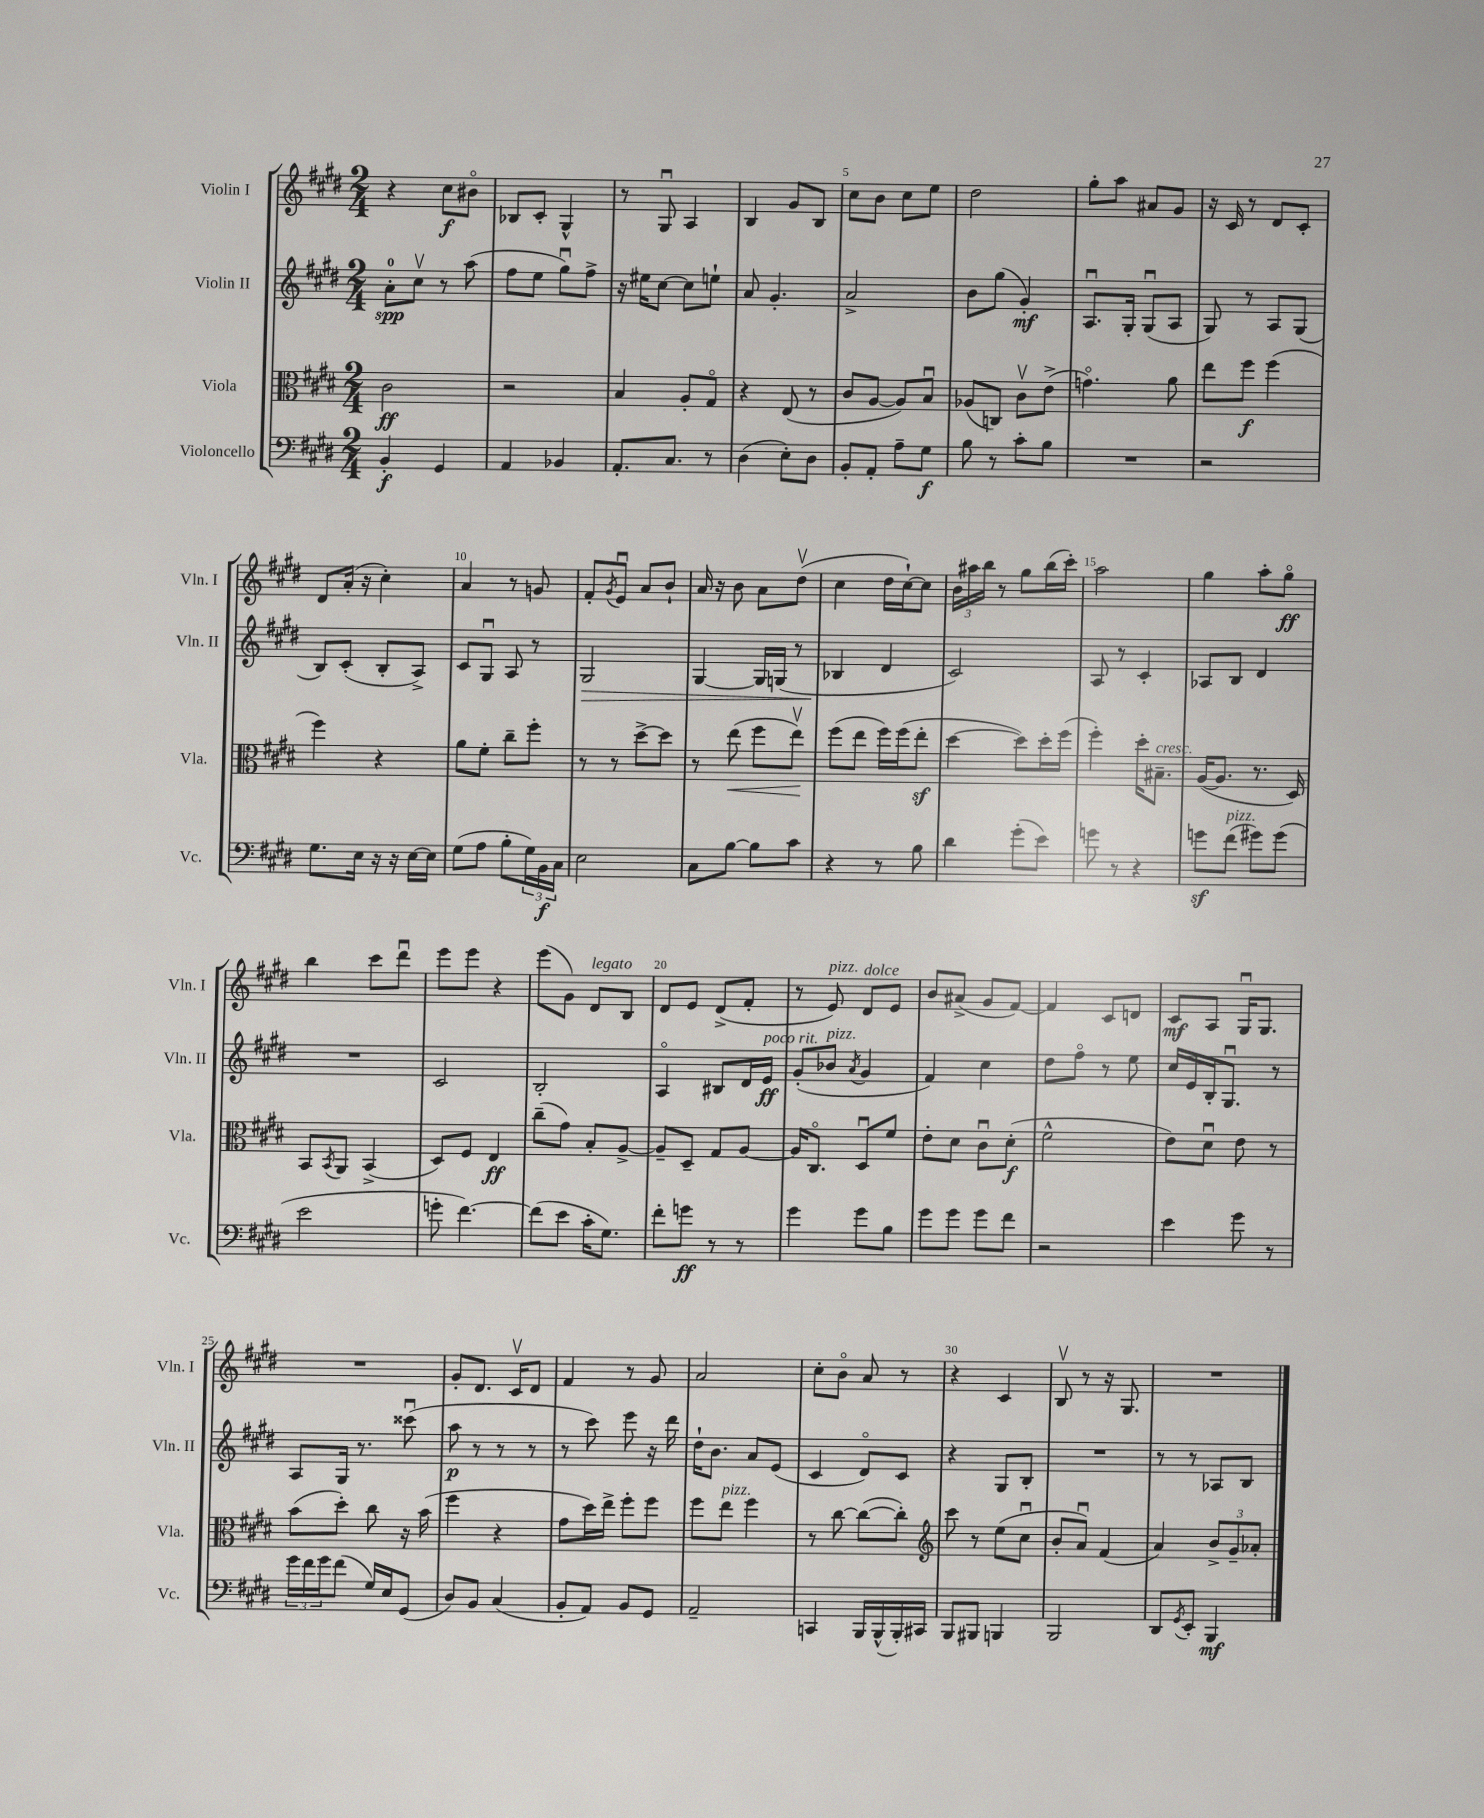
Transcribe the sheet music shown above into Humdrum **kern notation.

**kern	**dynam	**kern	**dynam	**kern	**dynam	**kern	**dynam
*part4	*part4	*part3	*part3	*part2	*part2	*part1	*part1
*staff4	*staff4	*staff3	*staff3	*staff2	*staff2	*staff1	*staff1
*I"Violoncello	*	*I"Viola	*	*I"Violin II	*	*I"Violin I	*
*I'Vc.	*	*I'Vla.	*	*I'Vln. II	*	*I'Vln. I	*
*clefF4	*	*clefC3	*	*clefG2	*	*clefG2	*
*k[f#c#g#d#]	*	*k[f#c#g#d#]	*	*k[f#c#g#d#]	*	*k[f#c#g#d#]	*
*M2/4	*	*M2/4	*	*M2/4	*	*M2/4	*
=1	=1	=1	=1	=1	=1	=1	=1
4BB'/	f	2c#\	ff	8a'\L	spp	4r	.
.	.	.	.	8cc#v\J	.	.	.
4GG#/	.	.	.	8r	.	8cc#\L	f
.	.	.	.	(8aa\	.	8b#X\J	.
=2	=2	=2	=2	=2	=2	=2	=2
4AA/	.	2r	.	8ff#\L	.	8B-X/L	.
.	.	.	.	8ee\J	.	8c#'/J	.
4BB-X/	.	.	.	8gg#u\L)	.	4G#^^/	.
.	.	.	.	8ff#^\J	.	.	.
=3	=3	=3	=3	=3	=3	=3	=3
8.AA'/L	.	4B/	.	16r	.	8r	.
.	.	.	.	16ee#X\KL	.	.	.
.	.	.	.	[8cc#\J	.	8G#u/	.
8.C#/J	.	.	.	.	.	.	.
.	.	8A'/L	.	8cc#\L]	.	4A/	.
8r	.	8G#/J	.	8een`\J	.	.	.
=4	=4	=4	=4	=4	=4	=4	=4
(4D#\	.	4r	.	8a/	.	4B/	.
.	.	.	.	4.g#'/	.	.	.
8E'\L)	.	(8E/	.	.	.	8g#/L	.
8D#\J	.	8r	.	.	.	8B/J	.
=5	=5	=5	=5	=5	=5	=5	=5
8BB'/L	.	8c#/L	.	2a^/	.	8cc#\L	.
8AA'/J	.	[8A/J	.	.	.	8b\J	.
8A~\L	.	8A/L])	.	.	.	8cc#\L	.
8G#\J	f	8Bu/J	.	.	.	8ee\J	.
=6	=6	=6	=6	=6	=6	=6	=6
8B\	.	(8A-X/L	.	8b\L	.	2dd#\	.
8r	.	8Cn/J)	.	(8gg#\J	.	.	.
8c#'\L	.	8c#v\L	.	4g#'/)	mf	.	.
8B\J	.	(8e^\J	.	.	.	.	.
=7	=7	=7	=7	=7	=7	=7	=7
2r	.	4.gn\)	.	8.Au/L	.	8gg#'\L	.
.	.	.	.	.	.	8aa\J	.
.	.	.	.	16G#'/Jk	.	.	.
.	.	.	.	(8G#u/L	.	8a#X/L	.
.	.	8a\	.	8A/J	.	8g#/J	.
=8	=8	=8	=8	=8	=8	=8	=8
2r	.	8ee\L	.	8G#/)	.	16r	.
.	.	.	.	.	.	16c#/	.
.	.	8ff#\J	f	8r	.	8r	.
.	.	(4ff#\	.	8A/L	.	8d#/L	.
.	.	.	.	(8G#/J	.	8c#'/J	.
!!LO:LB:g=z
=9	=9	=9	=9	=9	=9	=9	=9
8.G#\L	.	4ff#\)	.	8B/L)	.	8d#/L	.
.	.	.	.	(8c#'/J	.	(16a'/Jk	.
16E\Jk	.	.	.	.	.	16r	.
16r	.	4r	.	8B'/L	.	4cc#'\)	.
16r	.	.	.	.	.	.	.
[16E\LL	.	.	.	8A^/J)	.	.	.
16E\JJ]	.	.	.	.	.	.	.
=10	=10	=10	=10	=10	=10	=10	=10
(8G#\L	.	8a\L	.	8c#/L	.	4a/	.
8A\J	.	8f#'\J	.	8G#u/J	.	.	.
8B'\L	.	8cc#~\L	.	8A/	.	8r	.
24G#\L)	.	8ff#'\J	.	8r	.	8gn/	.
24BB\	f	.	.	.	.	.	.
24C#\JJ	.	.	.	.	.	.	.
=11	=11	=11	=11	=11	=11	=11	=11
!	!	!	!	!	!LO:HP:b	!	!
2E\	.	8r	.	2G#/	>	8f#'/L	.
.	.	.	.	.	.	8qg#/	.
.	.	8r	.	.	.	8eu/J	.
.	.	[8dd#^\L	.	.	.	8a/L	.
.	.	8dd#\J]	.	.	.	8b`/J	.
=12	=12	=12	=12	=12	=12	=12	=12
8C#\L	.	8r	.	[4G#/	.	16a/	.
.	.	.	.	.	.	16r	.
!	!	!	!LO:HP:b	!	!	!	!
[8B\J	.	(8ee\	<	.	.	8b\	.
8B\L]	.	8ff#\L	.	16G#/LL]	.	8a\L	.
.	.	.	.	(16Gn/JJ	.	.	.
8c#\J	.	8eev\J)	.	8r	.	(8dd#v\J	.
.	.	.	[	.	.	.	.
=13	=13	=13	=13	=13	=13	=13	=13
4r	.	(8ff#\L	.	4B-X/	.	4cc#\	.
.	.	8ee\J	.	.	.	.	.
8r	.	16ff#\LL)	.	4d#/	]	16dd#\LL	.
.	.	(16ff#\J	.	.	.	[16cc#`\J)	.
8B\	.	8eez'\J	.	.	.	8cc#\J]	.
=14	=14	=14	=14	=14	=14	=14	=14
4d#\	.	[4dd#\	.	2c#/)	.	24b\LL	.
.	.	.	.	.	.	24aa#X\	.
.	.	.	.	.	.	24bb\JJ	.
.	.	.	.	.	.	8r	.
(8g#'\L	.	8dd#\L])	.	.	.	8gg#\L	.
8e\J)	.	16dd#'\L	.	.	.	(16bb\L	.
.	.	(16ff#\JJ	.	.	.	16ccc#'\JJ)	.
=15	=15	=15	=15	=15	=15	=15	=15
8gn\	.	4ff#'\)	.	8A/	.	2aa\	.
8r	.	.	.	8r	.	.	.
4r	.	16dd#'\KL	.	4c#'/	.	.	.
!	!	!LO:TX:a:i:t=cresc.	!	!	!	!	!
.	.	8.B#X~\J	.	.	.	.	.
=16	=16	=16	=16	=16	=16	=16	=16
8gnz\L	.	([16A/KL	.	8A-X/L	.	4gg#\	.
.	.	8.A/J]	.	.	.	.	.
!LO:TX:a:i:t=pizz.	!	!	!	!	!	!	!
(8f#\J	.	.	.	8B/J	.	.	.
8g#X\L)	.	8.r	.	4d#/	.	8aa'\L	.
(8g#\J	.	.	.	.	.	8gg#\J	ff
.	.	16D#/)	.	.	.	.	.
!!LO:LB:g=z
=17	=17	=17	=17	=17	=17	=17	=17
2e\	.	8BB/L	.	2r	.	4bb\	.
.	.	8qBB/	.	.	.	.	.
.	.	8AA/J	.	.	.	.	.
.	.	(4BB^/	.	.	.	8ccc#\L	.
.	.	.	.	.	.	8ddd#u\J	.
=18	=18	=18	=18	=18	=18	=18	=18
8gn'\	.	8D#/L)	.	2c#/	.	8eee\L	.
[4.f#\)	.	8F#/J	.	.	.	8eee\J	.
.	.	4E/	ff	.	.	4r	.
=19	=19	=19	=19	=19	=19	=19	=19
(8f#\L]	.	(8cc#~\L	.	2B'/	.	(8eee\L	.
8e\J	.	8g#\J)	.	.	.	8g#\J)	.
!	!	!	!	!	!	!LO:TX:a:i:t=legato	!
16c#'\KL	.	8B'/L	.	.	.	8d#/L	.
8.G#\J)	.	.	.	.	.	.	.
.	.	[8A^/J	.	.	.	8B/J	.
=20	=20	=20	=20	=20	=20	=20	=20
8f#'\L	.	8A~/L]	.	4A/	.	8d#/L	.
8gn\J	ff	8D#~/J	.	.	.	8e/J	.
8r	.	8G#/L	.	8B#X/L	.	(8d#^/L	.
8r	.	[8A/J	.	16d#/L	.	8f#'/J	.
!	!	!	!	!LO:TX:a:i:t=poco rit.	!	!	!
.	.	.	.	16e/JJ	ff	.	.
=21	=21	=21	=21	=21	=21	=21	=21
4g#\	.	16A/KL]	.	(8g#'/L	.	8r	.
.	.	8.C#/J	.	.	.	.	.
!	!	!	!	!	!	!LO:TX:a:i:t=pizz.	!
!	!	!	!	!LO:TX:a:i:t=pizz.	!	!	!
.	.	.	.	8b-X/J	.	8e/)	.
.	.	.	.	8qa/	.	.	.
!	!	!	!	!	!	!LO:TX:a:i:t=dolce	!
8g#\L	.	8D#u/L	.	4g#/	.	8d#/L	.
8B\J	.	8f#/J	.	.	.	8e/J	.
=22	=22	=22	=22	=22	=22	=22	=22
8g#\L	.	8e'\L	.	4f#/)	.	8b/L	.
8g#\J	.	8d#\J	.	.	.	(8a#X^/J	.
8g#\L	.	8c#u\L	.	4cc#\	.	8g#/L	.
8f#\J	.	(8d#'\J	f	.	.	[8f#/J)	.
=23	=23	=23	=23	=23	=23	=23	=23
2r	.	2f#^^\	.	8dd#\L	.	4f#/]	.
.	.	.	.	8ff#\J	.	.	.
.	.	.	.	8r	.	8c#/L	.
.	.	.	.	8ee\	.	8dn/J	.
=24	=24	=24	=24	=24	=24	=24	=24
4e\	.	8e\L)	.	16cc#/LL	.	8c#/L	mf
.	.	.	.	16e/	.	.	.
.	.	8d#u\J	.	16B'/J	.	8A/J	.
.	.	.	.	8.G#u/J	.	.	.
8g#\	.	8e\	.	.	.	16G#u/KL	.
.	.	.	.	.	.	8.G#/J	.
8r	.	8r	.	8r	.	.	.
!!LO:LB:g=z
=25	=25	=25	=25	=25	=25	=25	=25
24g#\LL	.	(8b\L	.	8A/L	.	2r	.
24f#\	.	.	.	.	.	.	.
24g#\J	.	.	.	.	.	.	.
(8f#\J	.	8dd#'\J)	.	16G#/Jk	.	.	.
.	.	.	.	8.r	.	.	.
16G#/LL)	.	8cc#\	.	.	.	.	.
16E/J	.	.	.	.	.	.	.
(8GG#/J	.	16r	.	(8ccc##Xu\	.	.	.
.	.	(16b\	.	.	.	.	.
=26	=26	=26	=26	=26	=26	=26	=26
8D#/L)	.	4ff#\	.	8aa\	p	8g#'/L	.
8BB/J	.	.	.	8r	.	8.d#/J	.
(4C#/	.	4r	.	8r	.	.	.
.	.	.	.	.	.	16c#v/KL	.
.	.	.	.	8r	.	8d#/J	.
=27	=27	=27	=27	=27	=27	=27	=27
8BB'/L	.	8g#\L	.	8r	.	4f#/	.
8AA/J)	.	16dd#\L)	.	8ccc#\)	.	.	.
.	.	16ee^\JJ	.	.	.	.	.
8BB/L	.	8ff#'\L	.	8eee\	.	8r	.
8GG#/J	.	8ff#\J	.	16r	.	8g#/	.
.	.	.	.	16ddd#\	.	.	.
=28	=28	=28	=28	=28	=28	=28	=28
2AA~/	.	8ff#\L	.	16dd#`\KL	.	2a/	.
.	.	.	.	8.b\J	.	.	.
!	!	!LO:TX:a:i:t=pizz.	!	!	!	!	!
.	.	8ee\J	.	.	.	.	.
.	.	4ff#\	.	8a/L	.	.	.
.	.	.	.	(8e/J	.	.	.
=29	=29	=29	=29	=29	=29	=29	=29
4CCn/	.	8r	.	4c#/	.	8cc#'\L	.
.	.	[8cc#\	.	.	.	8b\J	.
16BBB/LL	.	(8cc#\L_	.	8d#/L)	.	8a/	.
(16BBB^^/	.	.	.	.	.	.	.
16BBB'/)	.	8cc#'\J])	.	8c#/J	.	8r	.
16CC#X/JJ	.	.	.	.	.	.	.
=30	=30	=30	=30	=30	=30	=30	=30
*	*	*clefG2	*	*	*	*	*
8BBB/L	.	8ccc#\	.	4r	.	4r	.
8BBB#X/J	.	8r	.	.	.	.	.
4BBBn/	.	(8ee\L	.	8G#/L	.	4c#/	.
.	.	8cc#u\J	.	8B'/J	.	.	.
=31	=31	=31	=31	=31	=31	=31	=31
2BBB/	.	8b'/L	.	2r	.	8Bv/	.
.	.	8au/J)	.	.	.	8r	.
.	.	(4f#/	.	.	.	16r	.
.	.	.	.	.	.	8.G#/	.
=32	=32	=32	=32	=32	=32	=32	=32
8DD#/L	.	4a/)	.	8r	.	2r	.
8qGG#/	.	.	.	.	.	.	.
8EE'/J	.	.	.	8r	.	.	.
4BBB/	mf	12b^/L	.	8A-X/L	.	.	.
.	.	12g#~/	.	.	.	.	.
.	.	.	.	8B/J	.	.	.
.	.	12a-X'/J	.	.	.	.	.
==	==	==	==	==	==	==	==
*-	*-	*-	*-	*-	*-	*-	*-
